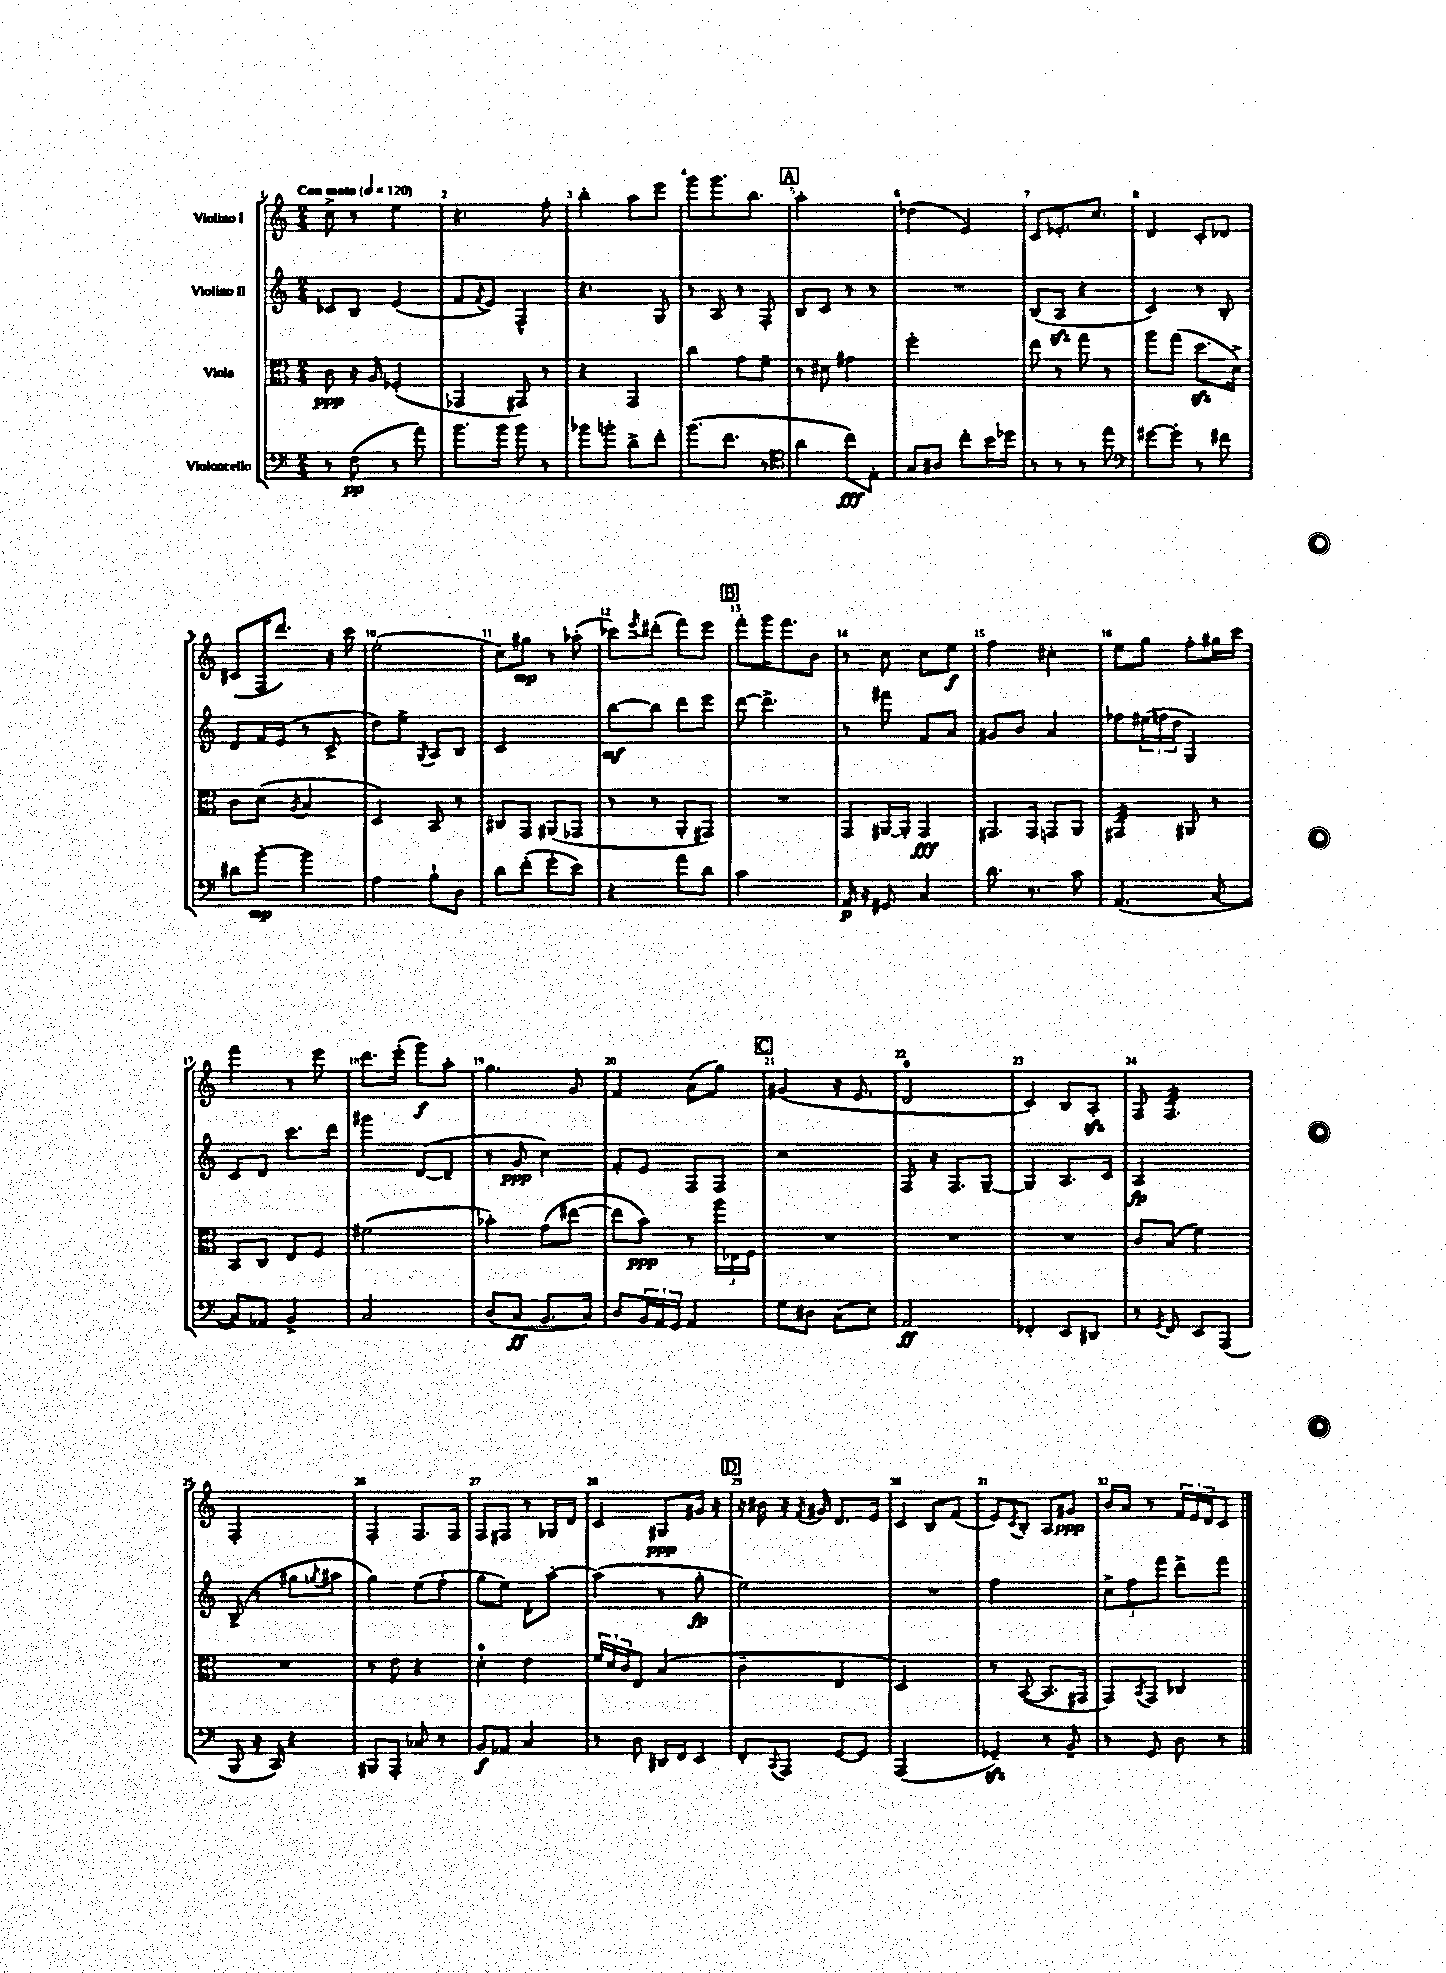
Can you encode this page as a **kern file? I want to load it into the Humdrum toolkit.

**kern	**kern	**kern	**kern
*staff4	*staff3	*staff2	*staff1
*clefF4	*clefC3	*clefG2	*clefG2
*k[]	*k[]	*k[]	*k[]
*M2/4	*M2/4	*M2/4	*M2/4
*MM120	*MM120	*MM120	*MM120
8r	8c	8c-	8cc^
(8F	16r	8B	8r
.	16A	.	.
8r	(4F-'	(4e	4ee
8a)	.	.	.
=	=	=	=
8.b	4GG-	8f	4.r
.	.	8qf	.
.	.	8e)	.
16b	.	.	.
8b	8GG#)	4F^^	.
8r	8r	.	8ff'
=	=	=	=
8b-	4r	4.r	4bb'
8b'	.	.	.
8d^	4GG	.	8aa
8f'	.	8G	8eee
=	=	=	=
(8.b	4cc	8r	8ggg
.	.	8A	8.ggg
8.f	.	.	.
.	8g	8r	.
.	.	.	8.bb
8r	8f~	8F'	.
=	=	=	=
*clefC4	*	*	*
4a	8r	8B	2aa'
.	8d#	8c	.
8cc)	4g#	8r	.
8E'	.	8r	.
=	=	=	=
8G	2ff'	2r	(4dd-
8A#	.	.	.
8cc'	.	.	4e)
16b	.	.	.
16dd-	.	.	.
=	=	=	=
8r	8ee	(8B	8c
8r	8r	8A	8.e-'
8r	8gg	4r	.
.	.	.	8.cc
8ee	8r	.	.
=	=	=	=
*clefF4	*	*	*
[8g#	8aa	4c)	4d
8g#']	(8gg	.	.
8r	8.dd	8r	8c'
8f#	.	8B'	8d-
.	16d^)	.	.
=	=	=	=
8d#	8c	8d	(8c#
[8b'	(8d	16f	16F
.	.	(16e	8.ddd)
.	8qA	.	.
4b]	4B	8r	.
.	.	8c^	16r
.	.	.	16ccc
=	=	=	=
4A	4D)	8dd)	(2ee'
.	.	8ee^	.
.	.	8qG	.
8B`	8BB	8A	.
8D	8r	8B	.
=	=	=	=
8d	8C#	2c	8cc)
(8f'	8GG	.	8gg#
8g'	(8AA#	.	8r
8e)	8GG-	.	(8aa-'
=	=	=	=
4r	8r	[8bb	8ccc-)
.	.	.	8qeee
.	8r	8bb]	(8ddd#'
8a	8AA'	8ddd	8fff)
8d	8GG#)	8eee	8eee
=	=	=	=
2c	2r	[8ddd	8fff'
.	.	4.ddd^]	16ggg
.	.	.	8.fff
.	.	.	8b
=	=	=	=
16AA	8GG	8r	8r
16r	.	.	.
8GG#	[16AA#	8fff#	8cc
.	16AA#']	.	.
4C	4GG	8f	8cc
.	.	8a	8ee
=	=	=	=
8.d	8.GG#	8g#	4ff
.	.	8b	.
8.r	16GG#	.	.
.	8GG	4a	4cc#'
8c	8AA	.	.
=	=	=	=
(4.AA	4GG#	8ff-	8ee
.	.	(24ee#	8gg
.	.	24ff	.
.	.	24dd	.
.	8AA#	4G)	8ff'
[8C	8r	.	16gg#
.	.	.	16ccc
=	=	=	=
8C])	8BB	8c	4fff
8AA-	8C	8d	.
4BB^	8E	8.ccc	8r
.	8F	.	8eee
.	.	16ddd	.
=	=	=	=
2C	(2f#	4ggg#	8.ddd
.	.	.	(16eee'
.	.	([8d	8ggg)
.	.	8d~]	8aa'
=	=	=	=
(8D	4b-')	8r	4.gg
8C	.	8g	.
8.BB	(8g	4cc)	.
.	[8ee#	.	8g
16C)	.	.	.
=	=	=	=
8D	8ee#]	8f'	4f
24BB	8b)	8e	.
24AA	.	.	.
24GG	.	.	.
4AA	8r	8F	(8a
.	24aa	8F	8gg)
.	24E-	.	.
.	24F	.	.
=	=	=	=
8G	2r	2r	(4g#
8D#	.	.	.
(8C	.	.	16r
.	.	.	8.e
8E)	.	.	.
=	=	=	=
2AA	2r	8F	2d
.	.	16r	.
.	.	8.F	.
.	.	[8G~	.
=	=	=	=
4FF-'	2r	4G]	4c)
8EE	.	8.A	8B
8DD#	.	.	8A'
.	.	16c	.
=	=	=	=
8r	8c	2A	8F
8qGG	.	.	.
8FF	(8B	.	4.F
8EE	4f)	.	.
(8AAA	.	.	.
=	=	=	=
8BBB	2r	(8B^	2F'
16r	.	8r	.
16CC)	.	.	.
4r	.	8gg#	.
.	.	8qgg	.
.	.	8aa#	.
=	=	=	=
8BBB#	8r	4gg)	4F'
8AAA'	8e	.	.
8C-	4r	(8ee	8.F
8r	.	8ff'	.
.	.	.	16F
=	=	=	=
8BB	4d'	8gg	8F
8AA-	.	8ee)	8F#
4C	4e	8d'	8r
.	.	[8aa'	16G-
.	.	.	16d
=	=	=	=
8r	24f	(4aa]	4c
.	24d	.	.
.	24c	.	.
8D	8E	.	.
16DD#	(4B	8r	8G#
16FF	.	.	.
8EE	.	8gg'	16g#
.	.	.	16r
=	=	=	=
8FF'	4c~	2ee)	16r
.	.	.	16b#
8qqCC	.	.	.
8AAA	.	.	16r
.	.	.	8qf
.	.	.	16g#
[8GG	4E	.	8.d
8GG]	.	.	.
.	.	.	16e
=	=	=	=
(2AAA	2D)	2r	4c
.	.	.	8B
.	.	.	(8f
=	=	=	=
4GG-~)	8r	2ff	8e)
.	.	.	8qc
.	([8BB	.	8B'
8r	8.BB]	.	8A
8BB~	.	.	8g#
.	16GG#	.	.
=	=	=	=
8r	8GG)	12cc^	16b
.	.	.	16a
.	.	12ff	.
.	8qBB	.	.
8GG	8GG	.	8r
.	.	12fff	.
8D	4C-	8ddd^	24f
.	.	.	24e
.	.	.	24d
8r	.	8fff	8c
==	==	==	==
*-	*-	*-	*-
